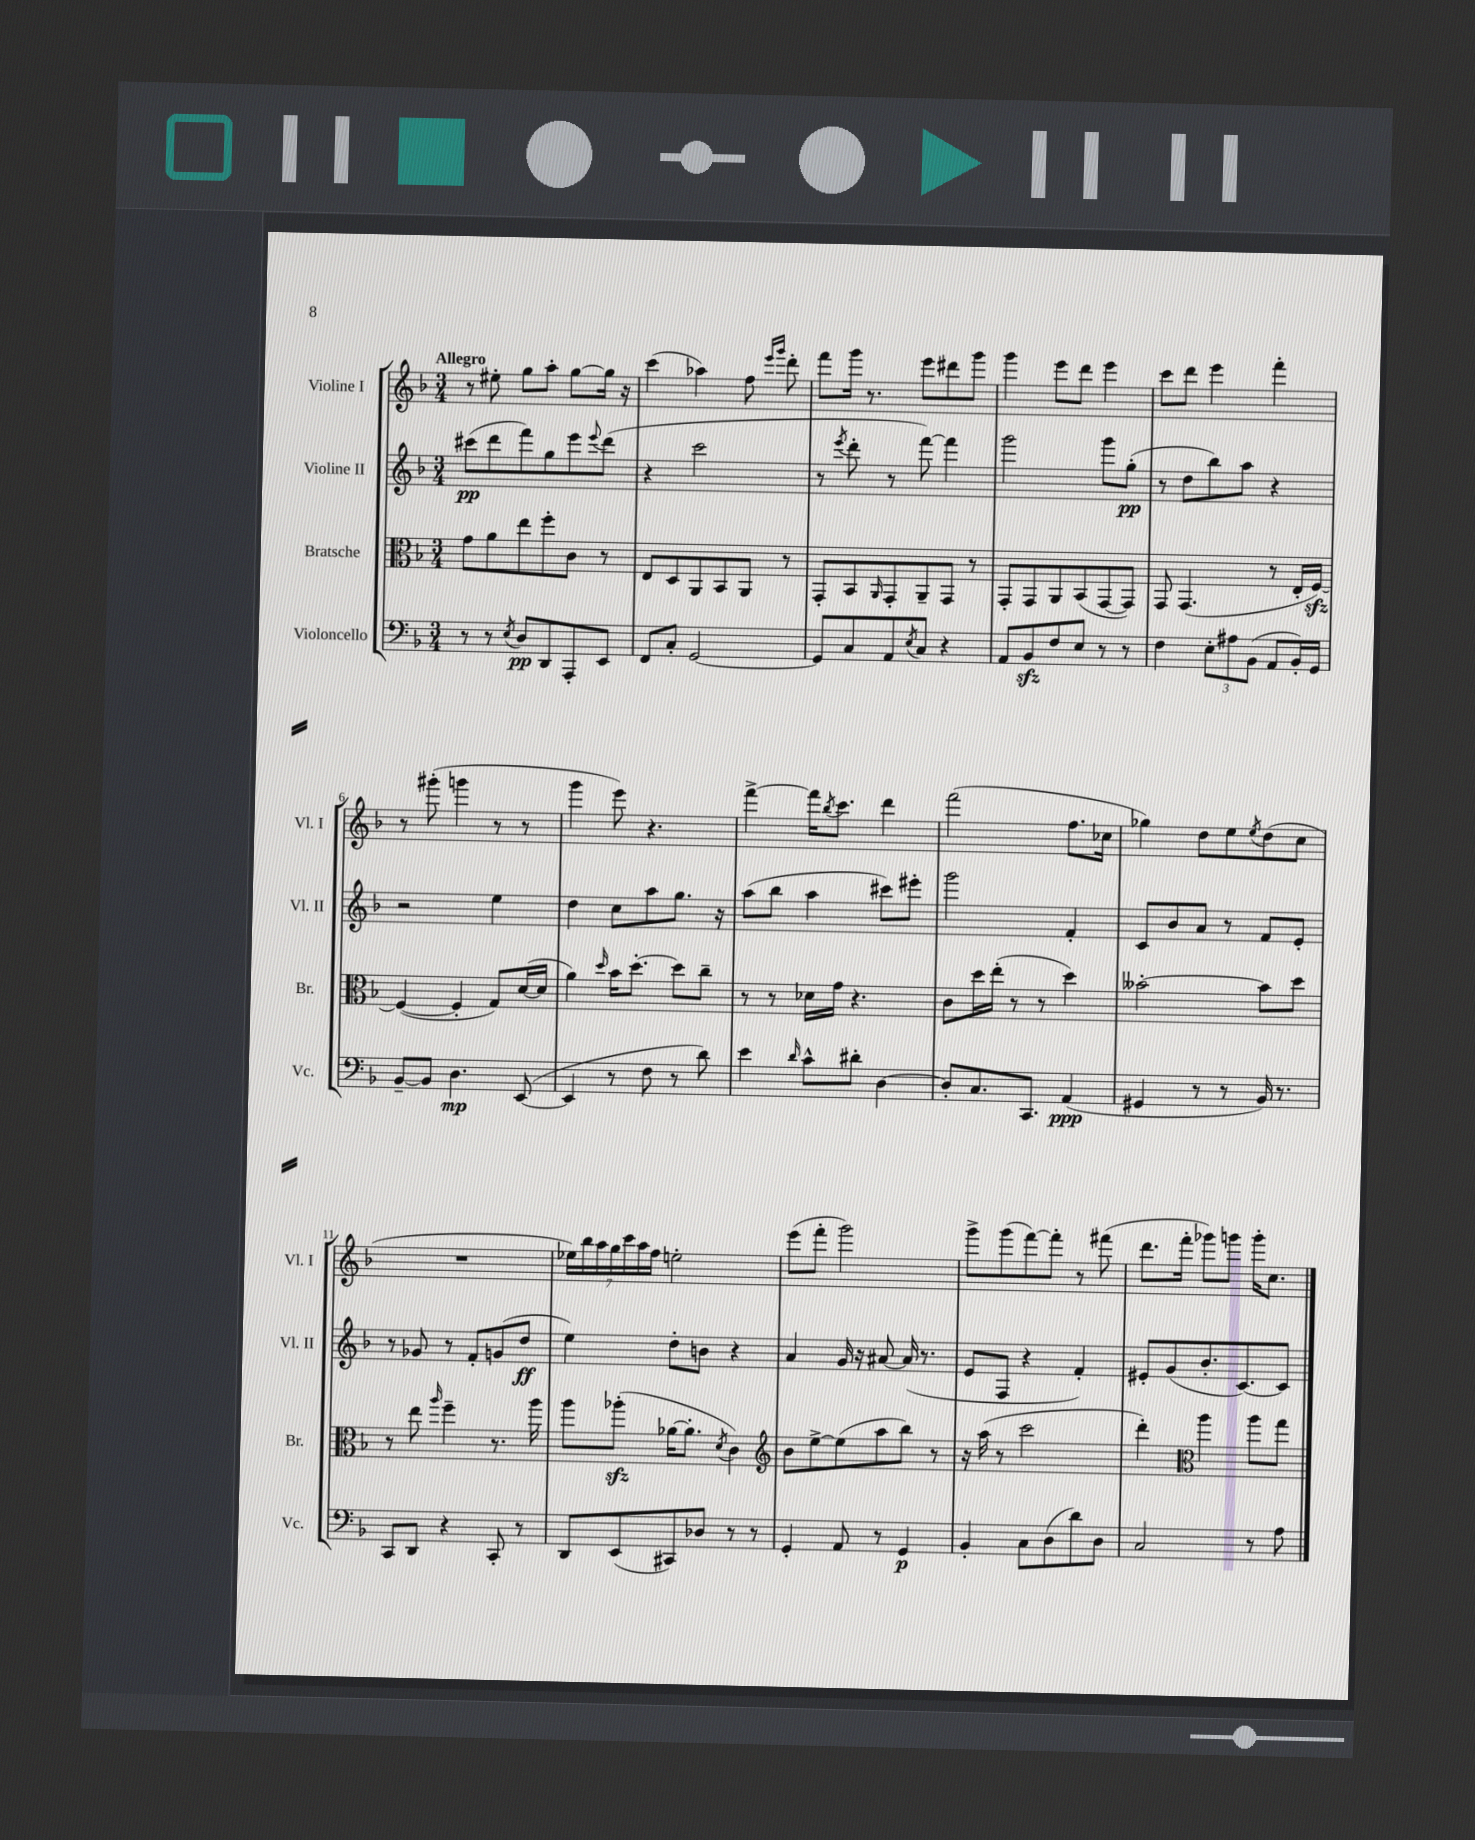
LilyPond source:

<<
\new StaffGroup <<
\new Staff = "s0" \with { instrumentName = "Violine I" shortInstrumentName = "Vl. I" } {
    \clef treble \key f \major \numericTimeSignature \time 3/4 \tempo "Allegro"
    r8 eis''8-. g''8 a''8-. g''8~ g''16 r16 |
    c'''4( aes''4) f''8 \grace { e'''16 g'''16 } d'''8-. |
    f'''8 g'''16 r8. e'''8 dis'''8 g'''8 |
    g'''4 e'''8 d'''8 e'''4 |
    c'''8 d'''8 e'''4 f'''4-. |
    r8 gis'''8-.( g'''4 r8 r8 |
    g'''4 e'''8) r4. |
    f'''4~-> f'''16 \acciaccatura { bes''8 } c'''8. d'''4 |
    f'''2( f''8. ces''16 |
    ges''4) d''8 e''8 \acciaccatura { e''8 } d''8( c''8 |
    R2. |
    \tuplet 7/4 { ees''16) bes''16 a''16 g''16 c'''16 a''16 f''16 } e''2-. |
    e'''8( f'''8-. g'''2) |
    g'''8-> g'''8( f'''8~) f'''8-. r8 fis'''8( |
    d'''8. f'''16-. ges'''8) g'''8 g'''16-. c''8. \bar "|." |
}
\new Staff = "s1" \with { instrumentName = "Violine II" shortInstrumentName = "Vl. II" } {
    \clef treble \key f \major \numericTimeSignature \time 3/4
    cis'''8\pp( d'''8 f'''8) g''8 e'''8 \appoggiatura { e'''8 } d'''8( |
    r4 c'''2 |
    r8 \acciaccatura { e'''8 } d'''8-. r8 f'''8~) f'''4 |
    g'''2 g'''8 g''8-.\pp( |
    r8 d''8 bes''8) a''8 r4 |
    r2 e''4 |
    d''4 c''8 a''8 g''8. r16 |
    a''8( bes''8 a''4 cis'''8) eis'''8-. |
    g'''2 f'4-. |
    c'8 bes'8 a'8 r8 f'8 e'8-. |
    r8 ges'8 r8 f'8-. g'8( d''8\ff |
    e''4) d''8-. b'8 r4 |
    a'4 g'16 r16 ais'8~ ais'16( r8. |
    e'8 f8 r4 f'4-.) |
    eis'8-. g'8( bes'8.-. c'8.~) c'8 \bar "|." |
}
\new Staff = "s2" \with { instrumentName = "Bratsche" shortInstrumentName = "Br." } {
    \clef alto \key f \major \numericTimeSignature \time 3/4
    g'8 a'8 e''8 f''8-. c'8 r8 |
    e8 d8 a,8 bes,8 a,8 r8 |
    g,8-. bes,8 \grace { a,16 } g,8-. a,8-- g,8 r8 |
    g,8-. g,8 a,8 bes,8( g,8~ g,8) |
    g,8 g,4.( r8 e16-. f16~\sfz) |
    f4~( f4-. g8) d'16~( d'16 |
    a'4) \grace { d''16 } bes'16 d''8.~-. d''8 c''8-- |
    r8 r8 des'16 g'16 r4. |
    c'8 d''16 e''16-.( r8 r8 d''4) |
    beses'2~-. beses'8 d''8 |
    r8 e''8 \grace { a''16 } f''4-- r8. a''16 |
    a''8 aes''8-.\sfz( aes'16~ aes'8.-. \acciaccatura { d'8 } c'4) |
    \clef treble bes'8 e''8~-> e''8( a''8 bes''8) r8 |
    r16 a''16( r8 c'''2 |
    d'''4-.) \clef alto a''4 a''8 g''8 \bar "|." |
}
\new Staff = "s3" \with { instrumentName = "Violoncello" shortInstrumentName = "Vc." } {
    \clef bass \key f \major \numericTimeSignature \time 3/4
    r8 r8 \acciaccatura { e8 } d8\pp d,8 a,,8-. e,8 |
    f,8 c8-. g,2~ |
    g,8 c8 a,8 \acciaccatura { e8 } c8 r4 |
    a,8 bes,8\sfz f8 e8 r8 r8 |
    f4 \tuplet 3/2 { e8-. ais8 bes,8( } a,8 bes,16-.) g,16 |
    bes,8~-- bes,8 d4.\mp e,8~( |
    e,4 r8 f8 r8 d'8) |
    e'4 \grace { d'16 } c'8-^ dis'8-. d4~ |
    d8-. c8. c,8. a,4\ppp( |
    gis,4 r8 r8 bes,16) r8. |
    c,8 d,8 r4 c,8-. r8 |
    d,8 e,8( cis,8) des8 r8 r8 |
    g,4-. a,8 r8 g,4\p |
    bes,4-. c8 d8( d'8) d8 |
    c2 r8 a8 \bar "|." |
}
>>
>>
